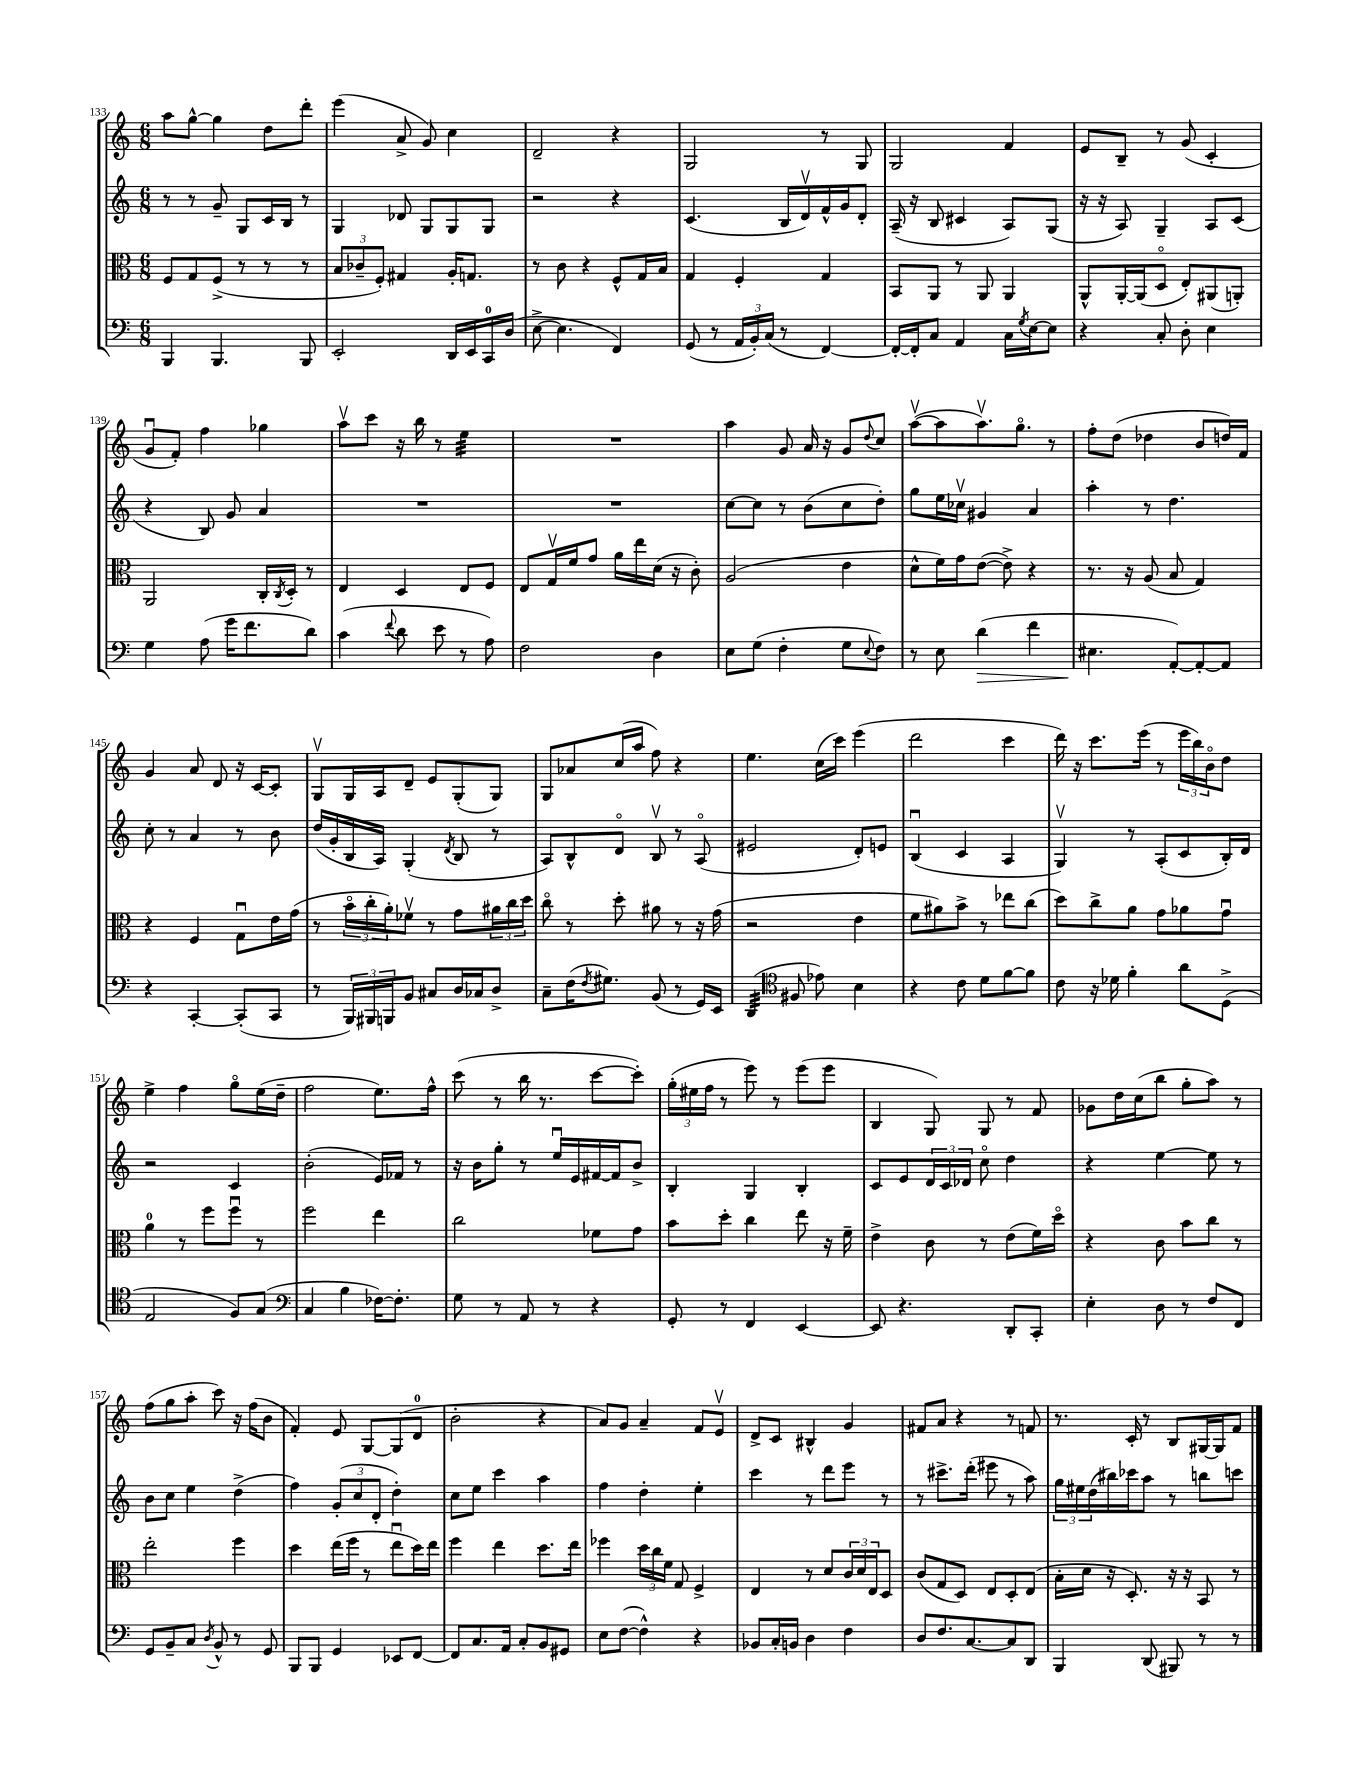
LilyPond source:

<<
\new StaffGroup <<
\new Staff = "s0" {
    \clef treble \key c \major \numericTimeSignature \time 6/8
    a''8 g''8~-^ g''4 d''8 d'''8-. |
    e'''4( a'8-> g'8) c''4 |
    d'2-- r4 |
    g2 r8 g8 |
    g2 f'4 |
    e'8 b8-- r8 g'8( c'4-. |
    g'8\downbow f'8-.) f''4 ges''4 |
    a''8\upbow c'''8 r16 b''16 r8 e''4:32 |
    R2. |
    a''4 g'8 a'16 r16 g'8 \appoggiatura { d''8 } c''8 |
    a''8~\upbow( a''8 a''8.\upbow) g''8.\flageolet r8 |
    f''8-. d''8( des''4 b'8 d''16) f'16 |
    g'4 a'8 d'8 r16 c'16~ c'8-. |
    g8\upbow g16 a16 d'8-- e'8 g8-.( g8) |
    g8 aes'8 c''16( a''16 f''8) r4 |
    e''4. c''16( c'''16) e'''4( |
    d'''2 c'''4 |
    d'''16) r16 c'''8. e'''16( r8 \tuplet 3/2 { e'''16 b''16) b'16\flageolet } d''8 |
    e''4-> f''4 g''8\flageolet e''16( d''16-- |
    f''2 e''8.) f''16-^ |
    c'''8( r8 b''16 r8. c'''8~ c'''8-.) |
    \tuplet 3/2 { g''16-.( eis''16 f''16 } r8 e'''8) r8 e'''8( e'''8 |
    b4 g8) g8 r8 f'8 |
    ges'8 d''16 c''16( b''8 g''8-. a''8) r8 |
    f''8( g''8 a''8-. c'''8) r16 f''16( b'8 |
    f'4-.) e'8 g8~ g8( d'8-0 |
    b'2-. r4 |
    a'8) g'8 a'4-- f'8 e'8\upbow |
    d'8-> c'8 bis4-^ g'4 |
    fis'8 a'8 r4 r8 f'8 |
    r8. c'16-. r8 b8 gis16~ gis16 f'8 \bar "|." |
}
\new Staff = "s1" {
    \clef treble \key c \major \numericTimeSignature \time 6/8
    r8 r8 g'8-- g8 c'16 b16 r8 |
    g4 des'8 g8 g8 g8 |
    r2 r4 |
    c'4.( b16 d'16\upbow) f'16-^ g'16 d'8-. |
    a16--( r16 b8 cis'4 a8) g8( |
    r16 r16 a8) g4-- a8 c'8( |
    r4 b8) g'8 a'4 |
    R2. |
    R2. |
    c''8~ c''8 r8 b'8( c''8 d''8-.) |
    g''8 e''16 ces''16\upbow gis'4 a'4 |
    a''4-. r8 d''4. |
    c''8-. r8 a'4 r8 b'8 |
    d''16( g'16-. b16 a16) g4-.( \acciaccatura { d'8 } b8 r8 |
    a8) b8-^ d'8\flageolet b8\upbow r8 a8\flageolet( |
    eis'2 d'8-.) e'8 |
    b4\downbow( c'4 a4 |
    g4\upbow) r8 a8-.( c'8 b16-.) d'16 |
    r2 c'4 |
    b'2-.( e'16) fes'16 r8 |
    r16 b'16 g''8-. r8 e''16\downbow e'16 fis'16~ fis'16 b'8-> |
    b4-. g4 b4-. |
    c'8 e'8 \tuplet 3/2 { d'16 c'16 des'16 } c''8\flageolet d''4 |
    r4 e''4~ e''8 r8 |
    b'8 c''8 e''4 d''4->( |
    f''4) \tuplet 3/2 { g'8-.( c''8 d'8-. } d''4-.) |
    c''8 e''8 c'''4 a''4 |
    f''4 d''4-. e''4-. |
    c'''4 r8 d'''8 e'''8 r8 |
    r8 cis'''8.-> d'''16-.( eis'''8 r8 a''8) |
    \tuplet 3/2 { g''16 eis''16 d''16( } bis''16) ces'''16 a''8 r8 b''8 c'''8 \bar "|." |
}
\new Staff = "s2" {
    \clef alto \key c \major \numericTimeSignature \time 6/8
    f8 g8 f8->( r8 r8 r8 |
    \tuplet 3/2 { b8 ces'8-- f8-.) } gis4 a16-. g8. |
    r8 c'8 r4 f8-^ g16 b16 |
    g4 f4-. g4 |
    b,8 a,8 r8 a,8 a,4 |
    a,8-^ a,16~-. a,16( d8\flageolet e8-.) ais,8( a,8-.) |
    a,2 c16-. \acciaccatura { c8 } d16-. r8 |
    e4 d4 e8 f8 |
    e8 g16\upbow f'16 g'8 a'16 e''16 d'16( r16 c'8-.) |
    a2( e'4 |
    d'8-^ f'16) g'16 e'8~( e'8->) r4 |
    r8. r16 a8( b8 g4) |
    r4 f4 g8\downbow e'16 g'16( |
    r8 \tuplet 3/2 { b'16\flageolet c''16-. a'16-.) } fes'8\upbow r8 g'8 \tuplet 3/2 { ais'16 c''16 d''16 } |
    c''8\flageolet r8 d''8-. ais'8 r8 r16 g'16( |
    r2 e'4 |
    f'8 ais'8) b'8-> r8 ees''8 c''8( |
    d''8) c''8-> a'8 g'8 aes'8 g'8\downbow |
    a'4-0 r8 f''8 f''8\downbow r8 |
    f''2 e''4 |
    c''2 fes'8 g'8 |
    b'8 d''8-. c''4 e''8 r16 f'16-- |
    e'4-> c'8 r8 e'8( f'16) d''16\flageolet |
    r4 c'8 b'8 c''8 r8 |
    e''2-. f''4 |
    d''4 e''16( f''16 r8 e''8\downbow d''16) e''16 |
    f''4 e''4 d''8. e''16 |
    fes''4 \tuplet 3/2 { d''16 c''16 f'16 } g8 f4-> |
    e4 r8 d'8 \tuplet 3/2 { c'16 d'16 e16 } d8 |
    c'8( g8 d8) e8 d8-. e8( |
    b16-. d'16 r16 d8.-.) r16 r16 b,8 r8 \bar "|." |
}
\new Staff = "s3" {
    \clef bass \key c \major \numericTimeSignature \time 6/8
    b,,4 b,,4. b,,8 |
    e,2-. d,16 e,16 c,16-0 d16( |
    e8~-> e4. f,4) |
    g,8( r8 \tuplet 3/2 { a,16 b,16-.) c16( } r8 f,4~) |
    f,16~-. f,16-. c8 a,4 c16 \acciaccatura { g8 } e16~ e8 |
    r4 c8-. d8-. e4 |
    g4 a8( g'16 f'8. d'8) |
    c'4( \appoggiatura { f'8 } d'8 e'8 r8 a8) |
    f2 d4 |
    e8 g8( f4-. g8 \appoggiatura { e8 } f8) |
    r8 e8 d'4\>( f'4 |
    eis4.\! a,8~-.) a,8~-. a,8 |
    r4 c,4~-. c,8-.( c,8 |
    r8 \tuplet 3/2 { b,,16) bis,,16 b,,16 } b,8 cis8 d16 ces16 d8-> |
    c8-- f16( \acciaccatura { f8 } gis8.) b,8( r8 g,16) e,16 |
    d,4:32( \clef tenor fis8 ees'8) b4 |
    r4 c'8 d'8 f'8~ f'8 |
    c'8 r16 des'16 f'4-. a'8 d8->( |
    e2 f8) g8( |
    \clef bass c4 b4 fes16~) fes8.-. |
    g8 r8 a,8 r8 r4 |
    g,8-. r8 f,4 e,4~ |
    e,8 r4. d,8-. c,8-. |
    e4-. d8 r8 f8 f,8 |
    g,8 b,8-- c8 \acciaccatura { d8 } b,8-^ r8 g,8 |
    b,,8 b,,8 g,4 ees,8 f,8~ |
    f,8 c8. a,16 c8-. b,8 gis,8 |
    e8 f8~( f4-^) r4 |
    bes,8 c16-. b,16 d4 f4 |
    d8 f8. c8.~ c8 d,8 |
    b,,4 d,8( bis,,8) r8 r8 \bar "|." |
}
>>
>>
\layout { \context { \Score currentBarNumber = #133 } }
